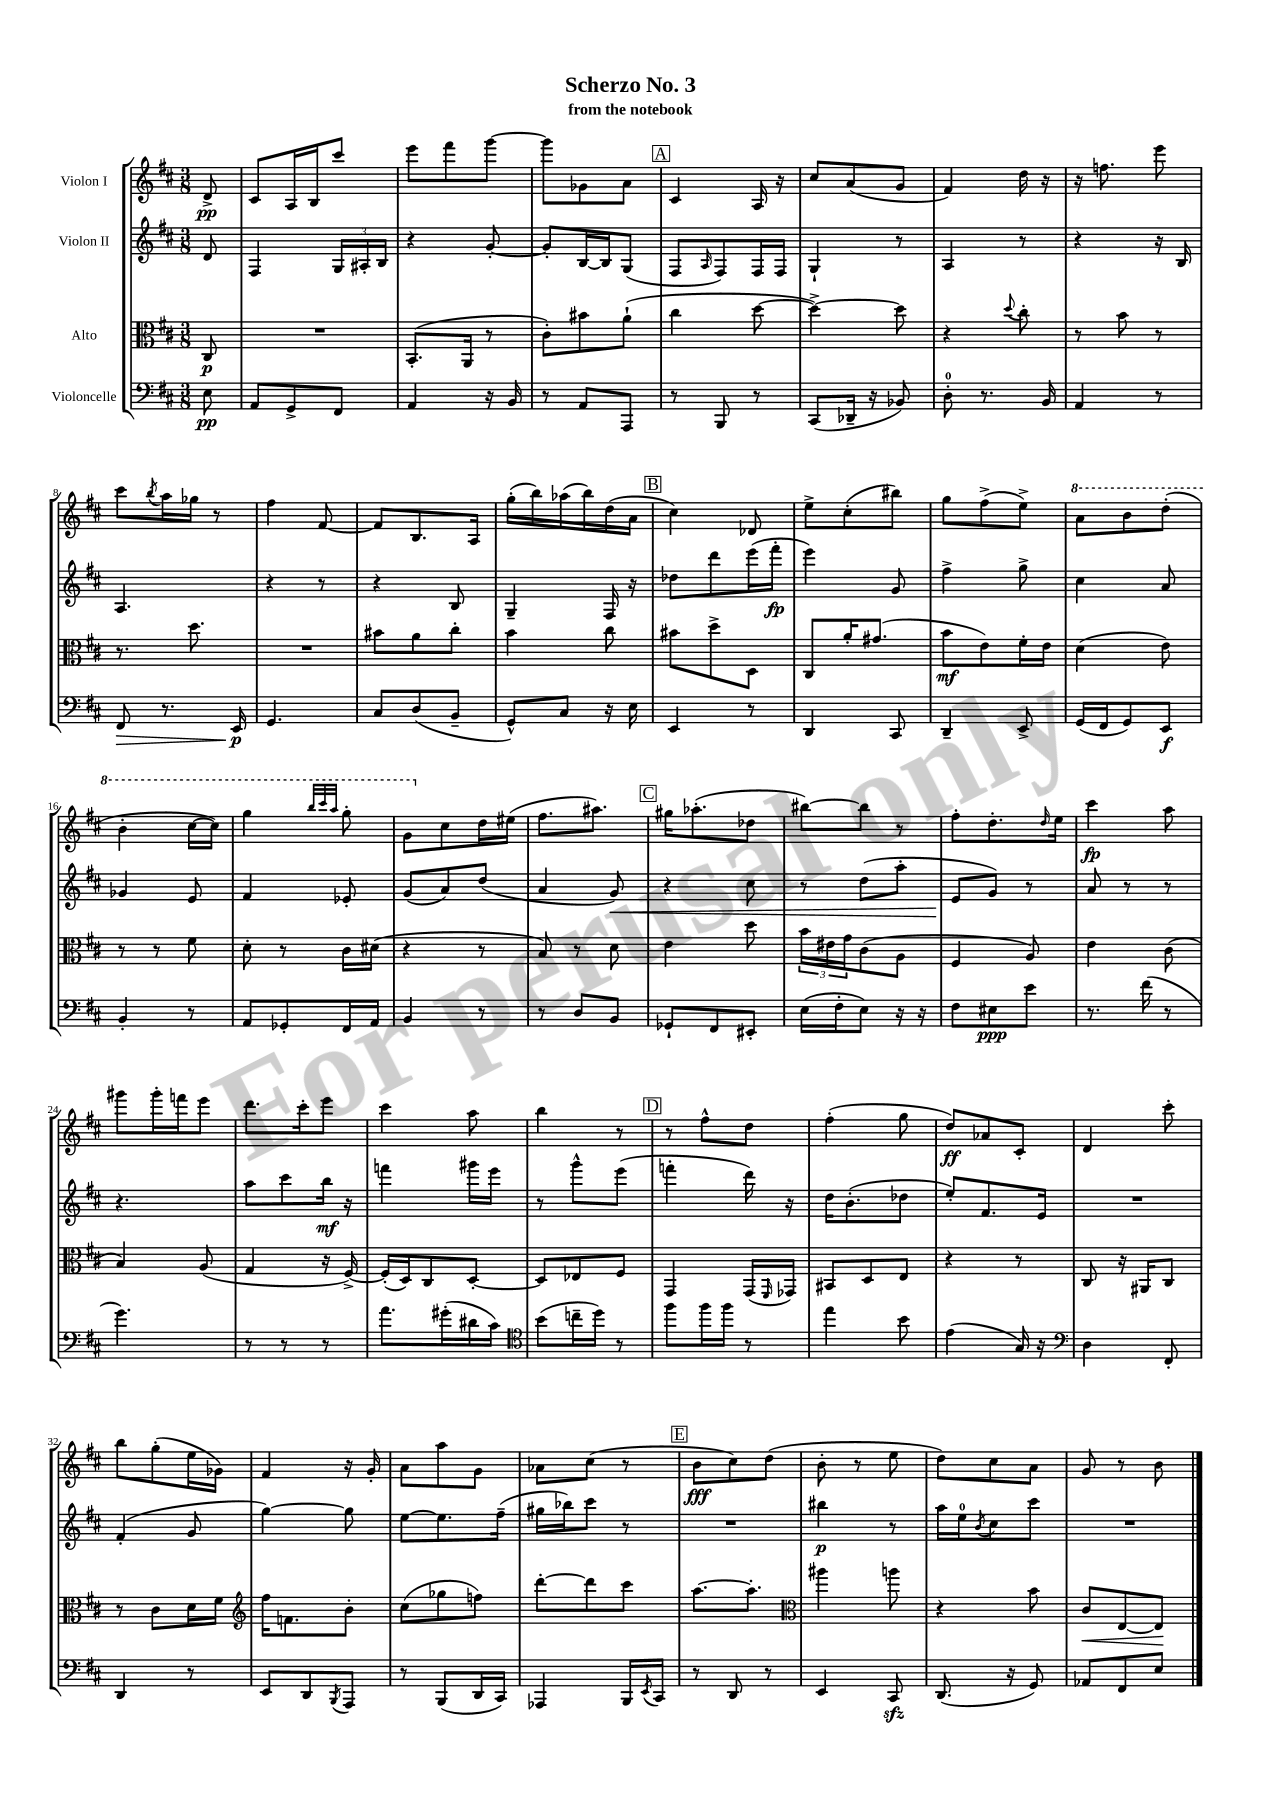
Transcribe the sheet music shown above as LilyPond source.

\header { title = "Scherzo No. 3" subtitle = "from the notebook" }
<<
\new StaffGroup <<
\new Staff = "s0" \with { instrumentName = "Violon I" } {
    \clef treble \key d \major \numericTimeSignature \time 3/8 \partial 8
    d'8->\pp |
    cis'8 a16 b16 cis'''8 |
    e'''8 fis'''8 g'''8~ |
    g'''8 ges'8 a'8 |
    \mark \markup { \box "A" } cis'4 a16 r16 |
    cis''8 a'8( g'8 |
    fis'4) d''16 r16 |
    r16 f''8. e'''8 |
    cis'''8 \acciaccatura { b''8 } a''16 ges''16 r8 |
    fis''4 fis'8~ |
    fis'8 b8. a16 |
    g''16-.( b''16) aes''16( b''16) d''16( a'16 |
    \mark \markup { \box "B" } cis''4) des'8 |
    e''8-> cis''8-.( bis''8) |
    g''8 fis''8->( e''8->) |
    \ottava #1 a''8 b''8 d'''8-.( |
    b''4-. cis'''16~ cis'''16) |
    g'''4 \grace { b'''32 cis''''32 a'''32 } g'''8-. |
    g''8 \ottava #0 cis''8 d''16 eis''16( |
    fis''8. ais''8.) |
    \mark \markup { \box "C" } gis''16 aes''8.-.( des''8 |
    bis''8~) bis''8 r8 |
    fis''8-. d''8.-. \grace { d''16 } e''16 |
    cis'''4\fp a''8 |
    gis'''8 gis'''16-. f'''16 e'''8 |
    d'''8. cis'''16-. e'''8 |
    cis'''4 a''8 |
    b''4 r8 |
    \mark \markup { \box "D" } r8 fis''8-^ d''8 |
    fis''4-.( g''8 |
    d''8\ff) aes'8 cis'8-. |
    d'4 cis'''8-. |
    b''8 g''8-.( e''16 ges'16) |
    fis'4 r16 g'16-. |
    a'8 a''8 g'8 |
    aes'8 cis''8( r8 |
    \mark \markup { \box "E" } b'8\fff cis''8) d''8( |
    b'8-. r8 e''8 |
    d''8) cis''8 a'8 |
    g'8 r8 b'8 \bar "|." |
}
\new Staff = "s1" \with { instrumentName = "Violon II" } {
    \clef treble \key d \major \numericTimeSignature \time 3/8 \partial 8
    d'8 |
    fis4 \tuplet 3/2 { g16 ais16-. b16 } |
    r4 g'8~-. |
    g'8-. b16~ b16 g8( |
    \mark \markup { \box "A" } fis8 \grace { a16 } fis8) fis16 fis16 |
    g4-! r8 |
    a4 r8 |
    r4 r16 b16 |
    a4. |
    r4 r8 |
    r4 b8 |
    g4-- fis16 r16 |
    \mark \markup { \box "B" } des''8 d'''8 e'''16( fis'''16-.\fp |
    e'''4) g'8 |
    fis''4-> g''8-> |
    cis''4 a'8 |
    ges'4 e'8 |
    fis'4 ees'8-. |
    g'8( a'8) d''8( |
    a'4 g'8\<) |
    \mark \markup { \box "C" } r4 cis''8 |
    r8 d''8( a''8-. |
    e'8\! g'8) r8 |
    a'8 r8 r8 |
    r4. |
    a''8 cis'''8 b''16\mf r16 |
    f'''4 gis'''16 e'''16 |
    r8 g'''8-^ e'''8( |
    \mark \markup { \box "D" } f'''4-. d'''16) r16 |
    d''16 b'8.-.( des''8 |
    e''8-.) fis'8. e'16 |
    R4. |
    fis'4-.( g'8 |
    g''4~) g''8 |
    e''8~ e''8. fis''16--( |
    gis''16 bes''16) cis'''8 r8 |
    \mark \markup { \box "E" } R4. |
    bis''4\p r8 |
    a''16 e''16-0 \acciaccatura { b'8 } cis''8 cis'''8 |
    R4. \bar "|." |
}
\new Staff = "s2" \with { instrumentName = "Alto" } {
    \clef alto \key d \major \numericTimeSignature \time 3/8 \partial 8
    cis8\p |
    R4. |
    b,8.-.( a,16 r8 |
    cis'8-.) bis'8 a'8-!( |
    \mark \markup { \box "A" } cis''4 d''8~ |
    d''4~->) d''8 |
    r4 \appoggiatura { d''8 } cis''8-. |
    r8 b'8 r8 |
    r8. d''8. |
    R4. |
    bis'8 a'8 cis''8-. |
    b'4 cis''8 |
    \mark \markup { \box "B" } bis'8 d''8-> d8 |
    cis8 a'16-. gis'8.( |
    b'8\mf e'8) fis'16-. e'16 |
    d'4( e'8) |
    r8 r8 fis'8 |
    d'8-. r8 cis'16 dis'16( |
    r4 r8 |
    b8) r8 d'8 |
    \mark \markup { \box "C" } e'4 d''8 |
    \tuplet 3/2 { b'16 eis'16 g'16 } cis'8( a8 |
    fis4 a8) |
    e'4 cis'8( |
    b4) a8( |
    g4 r16 fis16~->) |
    fis16-.( d16) cis8 d8~-. |
    d8 ees8 fis8 |
    \mark \markup { \box "D" } g,4 g,16( \grace { fis,16 } ges,16) |
    bis,8 d8 e8 |
    r4 r8 |
    cis8 r16 ais,16 cis8 |
    r8 cis'8 d'16 fis'16 |
    \clef treble fis''16 f'8. b'8-. |
    cis''8( ges''8 f''8) |
    d'''8~-. d'''8 cis'''8 |
    \mark \markup { \box "E" } a''8.~ a''8.-. |
    \clef alto ais''4 a''8 |
    r4 b'8 |
    cis'8\< e8~ e8\! \bar "|." |
}
\new Staff = "s3" \with { instrumentName = "Violoncelle" } {
    \clef bass \key d \major \numericTimeSignature \time 3/8 \partial 8
    e8\pp |
    a,8 g,8-> fis,8 |
    a,4 r16 b,16 |
    r8 a,8 a,,8 |
    \mark \markup { \box "A" } r8 b,,8 r8 |
    cis,8( des,16-- r16 bes,8) |
    d8-0-. r8. b,16 |
    a,4 r8 |
    fis,8\> r8. e,16\p\! |
    g,4. |
    cis8 d8( b,8-- |
    g,8-^) cis8 r16 e16 |
    \mark \markup { \box "B" } e,4 r8 |
    d,4 cis,8 |
    d,4-- e,8-> |
    g,16( fis,16 g,8) e,8\f |
    b,4-. r8 |
    a,8 ges,8-. fis,16 a,16 |
    b,4 r8 |
    r8 d8 b,8 |
    \mark \markup { \box "C" } ges,8-! fis,8 eis,8-. |
    e16( fis16-. e8) r16 r16 |
    fis8 eis8\ppp e'8 |
    r8. fis'16( r8 |
    g'4.) |
    r8 r8 r8 |
    a'8. gis'16-.( dis'16 cis'16) |
    \clef tenor b'8( c''16-- d''16) r8 |
    \mark \markup { \box "D" } fis''8 fis''16 fis''16 r8 |
    e''4 b'8 |
    e'4( g16) r16 |
    \clef bass d4 fis,8-. |
    d,4 r8 |
    e,8 d,8 \acciaccatura { b,,8 } a,,8 |
    r8 b,,8( d,16 cis,16) |
    aes,,4 b,,16 \acciaccatura { e,8 } cis,16 |
    \mark \markup { \box "E" } r8 d,8 r8 |
    e,4 cis,8\sfz |
    d,8.( r16 g,8) |
    aes,8 fis,8 e8 \bar "|." |
}
>>
>>
